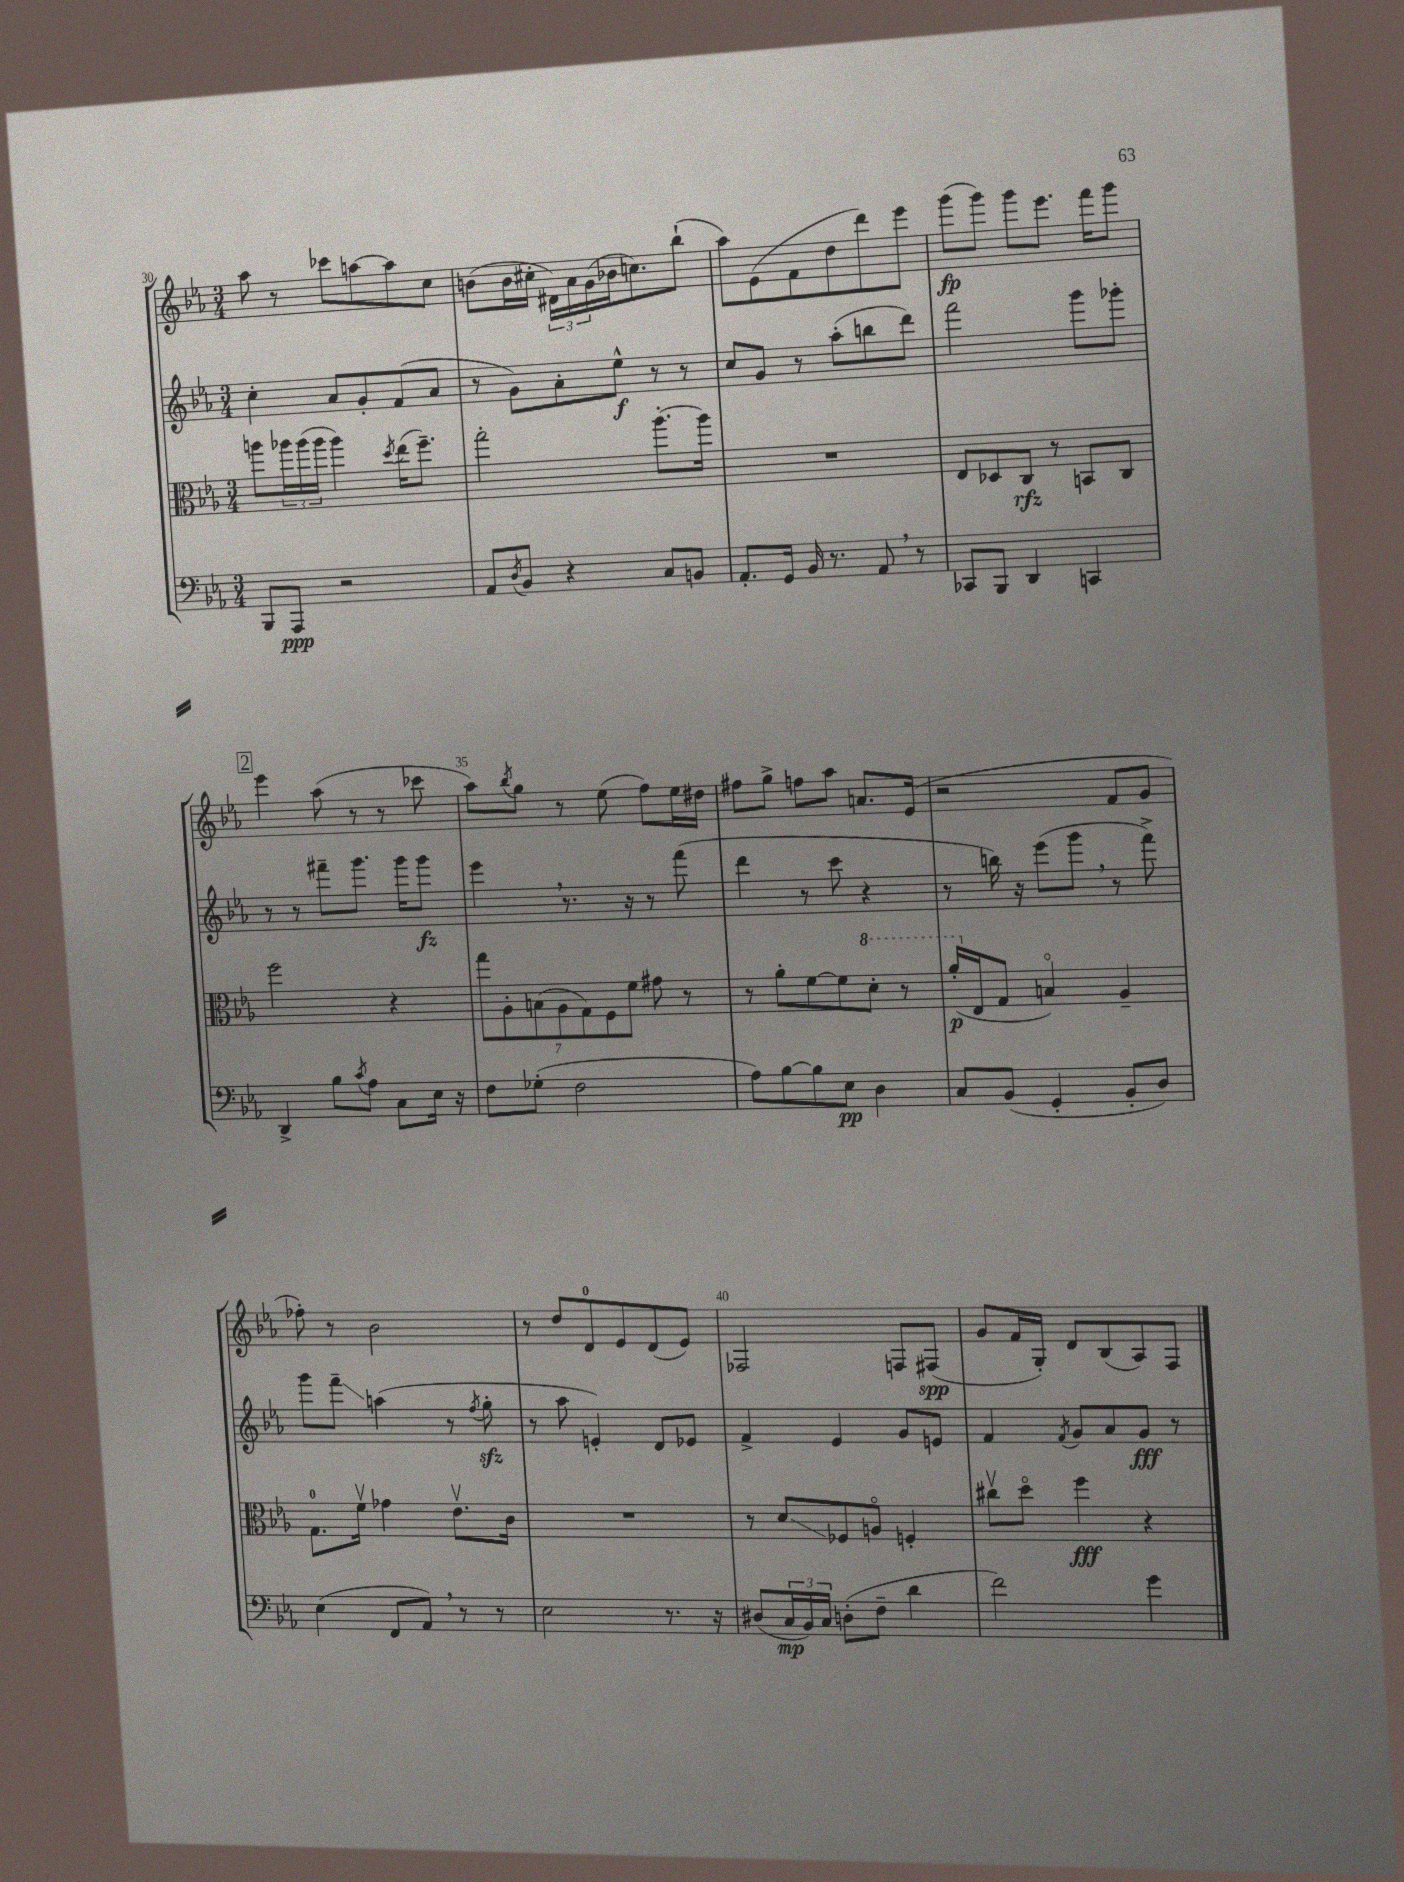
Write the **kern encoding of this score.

**kern	**kern	**kern	**kern
*staff4	*staff3	*staff2	*staff1
*clefF4	*clefC3	*clefG2	*clefG2
*k[b-e-a-]	*k[b-e-a-]	*k[b-e-a-]	*k[b-e-a-]
*M3/4	*M3/4	*M3/4	*M3/4
8BBB-	8aa	4cc'	8aa-
8AAA-	24aa-	.	8r
.	(24aa-	.	.
.	24aa-	.	.
2r	4aa-)	8a-	8ccc-
.	.	8g'	[8aa
.	8qdd	.	.
.	(16ee-	(8f	8aa]
.	8.ff~)	.	.
.	.	8a-	8cc
=	=	=	=
8AA-	2gg'	8r	(8b
8qD	.	.	.
8BB-	.	8g)	16b
.	.	.	16cc#'
4r	.	8a-'	24d#)
.	.	.	24a-
.	.	.	(24g
.	.	8ee-^^	16b-
.	.	.	8.cc)
8C	[8.aa-'	8r	.
8BB	.	8r	(8bb-`
.	16aa-]	.	.
=	=	=	=
8.AA-'	2.r	8cc	8aa-)
.	.	8g	(8e-
16GG	.	.	.
16BB-	.	8r	8f
8.r	.	.	.
.	.	(8aa-'	8dd
8AA-	.	8bb	8ddd)
8r	.	8ddd)	8eee-
=	=	=	=
8CC-	8E-	2fff	(8ggg
8BBB-	8D-	.	8ggg)
4DD	8C	.	8ggg
.	8r	.	8.eee-
4CC	8BB	8ggg	.
.	.	.	16fff
.	8C	8ggg-'	8ggg
=	=	=	=
4DD^	2ff	8r	4eee-
.	.	8r	.
8B-	.	8fff#~	(8aa-
8qc	.	.	.
8A-	.	8.ggg	8r
8C	4r	.	8r
.	.	16ggg	.
16E-	.	8ggg	8ccc-
16r	.	.	.
=	=	=	=
8F	14gg	4eee-	8aa-)
.	14A-'	.	.
.	.	.	8qbb-
(8G-'	.	.	8gg
.	(14B	.	.
.	14A-	.	.
2F	.	8.r	8r
.	14G)	.	.
.	14F	.	.
.	.	.	(8ee-
.	14f	.	.
.	.	16r	.
.	8g#	8r	8ff)
.	8r	(8fff	16ee-
.	.	.	16dd#
=	=	=	=
8A-)	8r	4ddd	8ff#
[8B-	8a-'	.	8gg^
8B-]	[8f	8r	8ff
8E-	8f]	8ccc	8aa-
4D	8dd'	4r	8.a
.	8r	.	.
.	.	.	(16e-
=	=	=	=
8C	(16aa-'	8r	2r
.	16E-	.	.
(8BB-	8G	16bb)	.
.	.	16r	.
4GG'	4Bo)	(8eee-	.
.	.	8ggg	.
8BB-'	4A-~	8r	8f
8D)	.	8fff^)	8g
=	=	=	=
(4E-	8.G	8ggg	8ff-')
.	.	8fff~	8r
.	16fv	.	.
8FF	4g-	(4aa	2b-
8AA-)	.	.	.
8r	8.e-v	8r	.
.	.	8qff	.
8r	.	8gg'	.
.	16c	.	.
=	=	=	=
2E-	2.r	8r	8r
.	.	8aa-	8dd
.	.	4e')	8d
.	.	.	8e-
8.r	.	8d	(8d
.	.	8e-	8e-)
16r	.	.	.
=	=	=	=
(8D#	8r	4f^	2F-
24C	8d	.	.
24BB-)	.	.	.
24C	.	.	.
(8D'	8F-	4e-	.
8F~	8Ao	.	.
4d	4F'	8g	8F
.	.	8e	(8F#
=	=	=	=
2f)	8cc#v	4f	8g
.	8ddo	.	16f
.	.	.	16G')
.	.	8qf	.
.	4ff	8g	8d
.	.	8a-	(8B-
4g	4r	8g	8A-)
.	.	8r	8F
==	==	==	==
*-	*-	*-	*-
